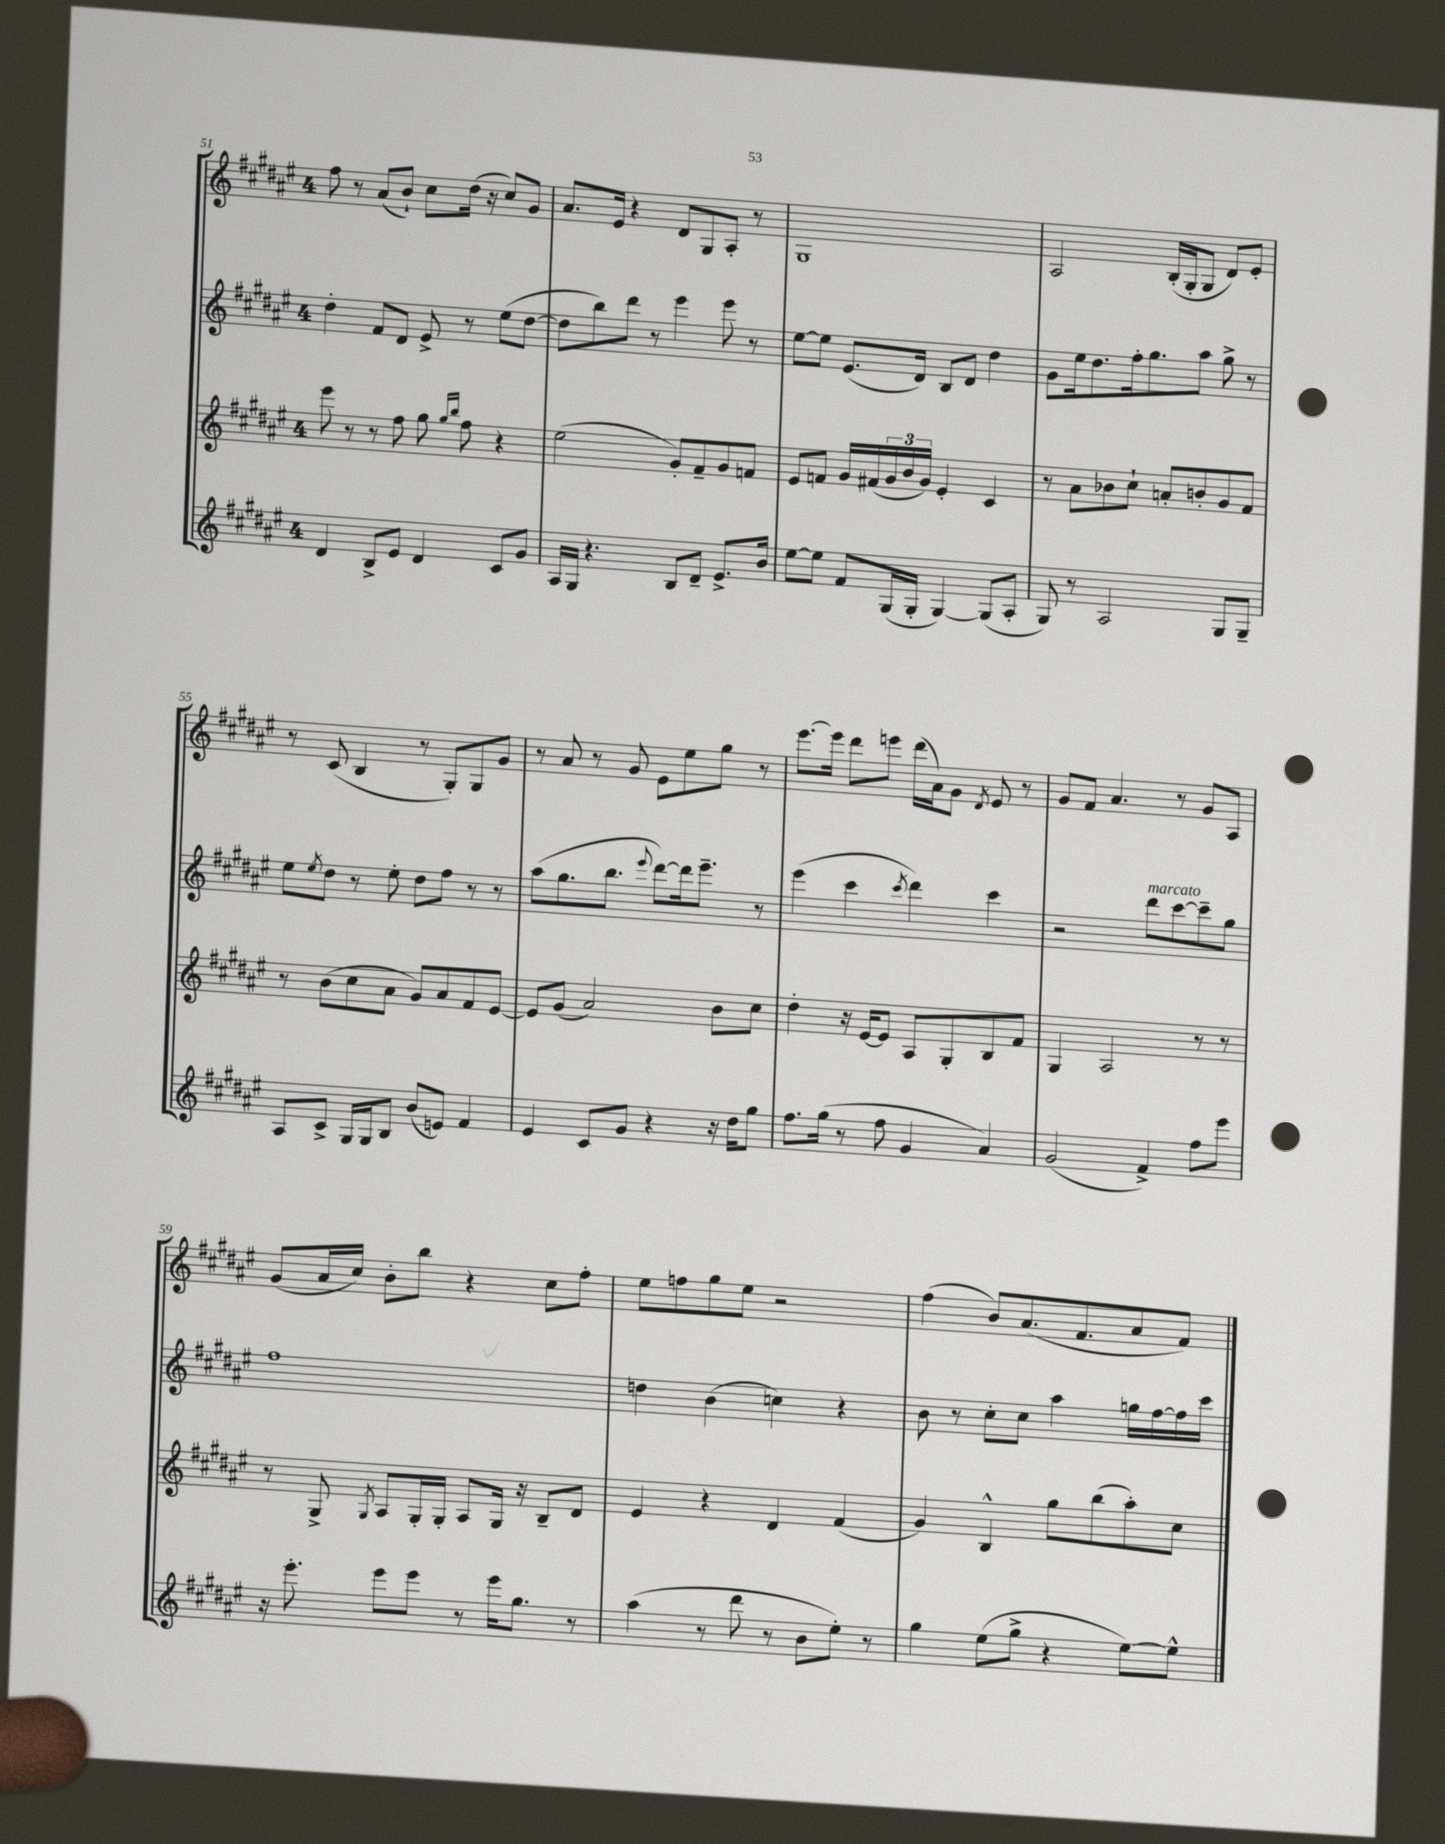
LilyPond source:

<<
\new StaffGroup <<
\new Staff = "s0" {
    \clef treble \key fis \major \once \override Staff.TimeSignature.style = #'single-digit \time 4/4
    fis''8 r8 ais'8( b'8-!) cis''8 dis''16( r16 cis''8) gis'8 |
    ais'8. eis'16 r4 dis'8 gis8 ais8-. r8 |
    gis1 |
    ais2 b16-.( gis16-. gis8 dis'8) eis'8-. |
    r8 cis'8( b4 r8 gis8-.) gis8 gis'8 |
    r8 ais'8 r8 gis'8 eis'8 eis''8 gis''8 r8 |
    eis'''8.~ eis'''16 dis'''8 e'''8 dis'''16( ais'16) gis'8 \acciaccatura { dis'8 } eis'8 r8 |
    gis'8 fis'8 ais'4. r8 gis'8 ais8 |
    gis'8( ais'16 cis''16) b'8-. b''8 r4 cis''8 fis''8-. |
    eis''8 f''8 gis''8 eis''8 r2 |
    fis''4( b'8) ais'8.( fis'8. ais'8 fis'8) \bar "|." |
}
\new Staff = "s1" {
    \clef treble \key fis \major \once \override Staff.TimeSignature.style = #'single-digit \time 4/4
    dis''4-. fis'8 dis'8 eis'8-> r8 eis''8( dis''8~ |
    dis''8 b''8) dis'''8 r8 eis'''4 eis'''8 r8 |
    eis''8~ eis''8 eis'8.( dis'16) b8 dis'8 dis''4 |
    gis'8 eis''16 dis''8. fis''16-. gis''8. ais''8 gis''8-> r8 |
    eis''8 \acciaccatura { eis''8 } dis''8 r8 eis''8-. dis''8 fis''8 r8 r8 |
    ais''8( gis''8. b''8. \appoggiatura { eis'''8 } dis'''8~) dis'''16 eis'''8.-- r8 |
    eis'''4( cis'''4 \acciaccatura { cis'''8 } dis'''4) cis'''4 |
    r2 dis'''8^\markup { \italic "marcato" } cis'''8~ cis'''8-- gis''8 |
    fis''1 |
    d''4 b'4( c''4) r4 |
    b'8 r8 cis''8-. cis''8 ais''4 g''16 fis''16~ fis''16 cis'''16 \bar "|." |
}
\new Staff = "s2" {
    \clef treble \key fis \major \once \override Staff.TimeSignature.style = #'single-digit \time 4/4
    eis'''8 r8 r8 fis''8 gis''8 \grace { gis''16 b''16 } fis''8 r4 |
    eis''2( gis'8-.) fis'8-- gis'8 f'8 |
    eis'8 f'8 gis'16 fis'16( \tuplet 3/2 { gis'16 b'16 gis'16) } eis'4-. cis'4 |
    r8 ais'8 bes'8 cis''8-! a'8-. b'8-. gis'8 fis'8 |
    r8 b'8( cis''8 ais'8 gis'8) ais'8 fis'8 eis'8~ |
    eis'8 gis'8( ais'2) b'8 cis''8 |
    dis''4-. r16 eis'16~ eis'8 ais8 gis8-. b8 fis'8 |
    gis4 ais2 r8 r8 |
    r8 gis8-> \acciaccatura { gis8 } ais8 gis16-. gis16-. ais8 gis16 r16 b8-- dis'8 |
    eis'4 r4 dis'4 fis'4( |
    gis'4) b4-^ gis''8 b''8( ais''8-.) cis''8 \bar "|." |
}
\new Staff = "s3" {
    \clef treble \key fis \major \once \override Staff.TimeSignature.style = #'single-digit \time 4/4
    dis'4 b8-> eis'8 dis'4 cis'8 gis'8 |
    ais16 gis16 r4. b8 dis'8-- eis'8.-> b'16 |
    eis''8~ eis''8 fis'8 gis16( gis16-. gis4~) gis8( ais8-. |
    gis8) r8 ais2 gis8 gis8-- |
    ais8 cis'8-> gis16 gis16 b8 b'8( e'8) fis'4 |
    eis'4 cis'8 gis'8 r4 r16 dis''16 gis''8 |
    fis''8. gis''16( r8 fis''8 gis'4 ais'4) |
    gis'2( fis'4->) fis''8 eis'''8 |
    r16 eis'''8.-. eis'''8 eis'''8 r8 eis'''16 gis''8. r8 |
    ais''4( r8 dis'''8 r8 b'8 eis''8-.) r8 |
    gis''4 eis''8( gis''8-> r4 eis''8~) eis''8-^ \bar "|." |
}
>>
>>
\layout { \context { \Score currentBarNumber = #51 } }
